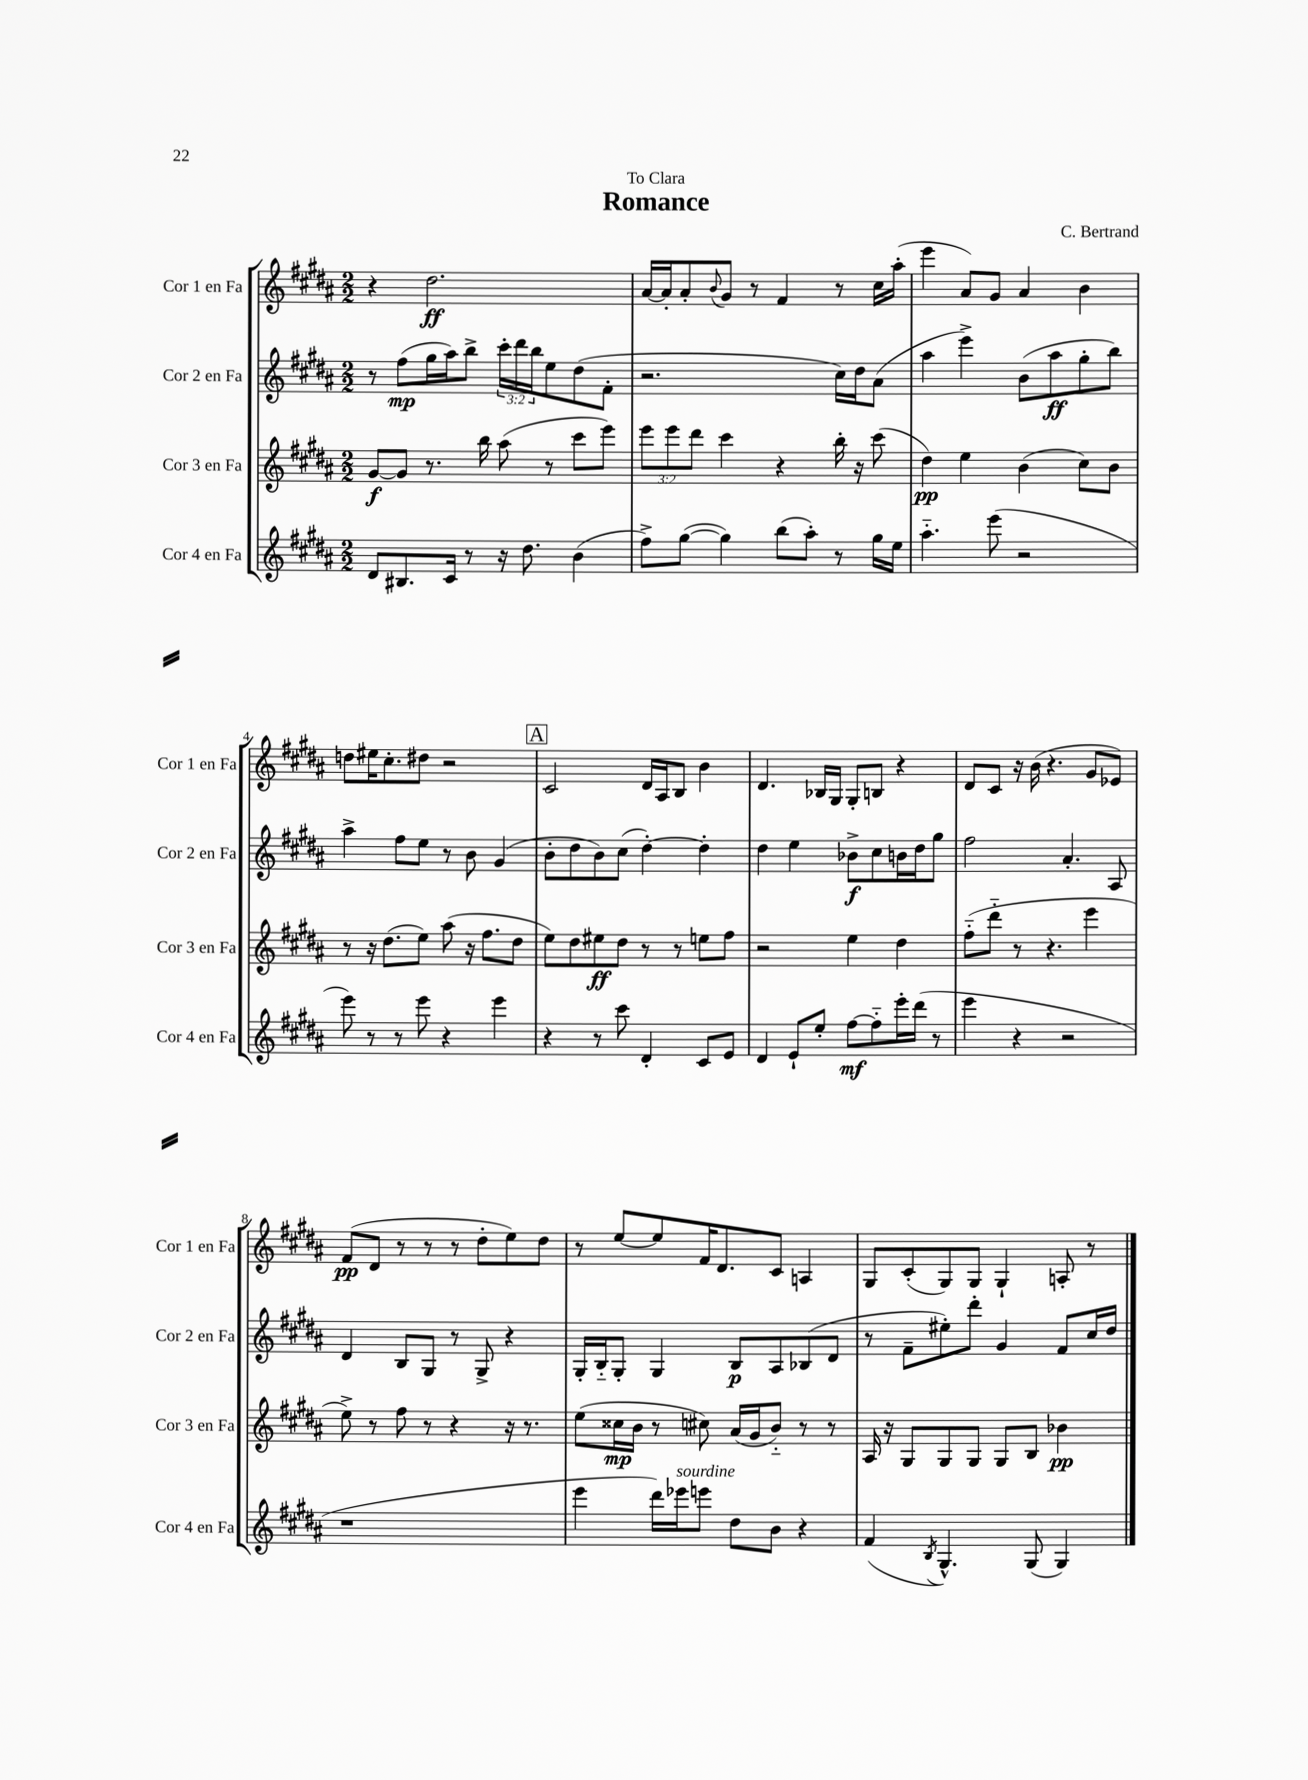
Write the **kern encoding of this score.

**kern	**kern	**kern	**kern
*staff4	*staff3	*staff2	*staff1
*clefG2	*clefG2	*clefG2	*clefG2
*k[f#c#g#d#a#]	*k[f#c#g#d#a#]	*k[f#c#g#d#a#]	*k[f#c#g#d#a#]
*M2/2	*M2/2	*M2/2	*M2/2
8d#/L	[8g#/L	8r	4r
8.B#/	8g#/]J	(8ff#\L	.
.	8.r	16gg#\L	2.dd#\
16c#/Jk	.	16aa#\J)	.
8r	.	8bb^\J	.
.	16bb\	.	.
16r	(8aa#\	24ccc#'\LL	.
.	.	24ddd#\	.
8.dd#\	.	.	.
.	.	24bb\J	.
.	8r	8ee\	.
(4b\	8ccc#\L	(8dd#\	.
.	8eee\J)	8f#'\J	.
=	=	=	=
8ff#^\L)	12eee\L	2.r	[16a#/LL
.	.	.	16a#'/]J
.	12eee\	.	.
([8gg#\J	.	.	8a#'/
.	12ddd#\J	.	.
.	.	.	8qqb/
4gg#\])	4ccc#\	.	8g#/J
.	.	.	8r
(8bb\L	4r	.	4f#/
8aa#'\J)	.	.	.
8r	16bb'\	16cc#\LL)	8r
.	16r	16dd#\J	.
16gg#\LL	(8ccc#\	(8a#\J	16cc#\LL
16ee\JJ	.	.	(16aa#'\JJ
=	=	=	=
4.aa#'~\	4dd#\)	4aa#\	4eee\
.	4ee\	4eee^\)	8a#/L)
(8eee\	.	.	8g#/J
2r	(4b\	(8b\L	4a#/
.	.	8aa#\	.
.	8cc#\L)	8gg#'\	4b\
.	8b\J	8bb\J)	.
=	=	=	=
8eee\)	8r	4aa#^\	8dd\L
8r	16r	.	16ee#\K
.	(8.dd#\L	.	8.cc#'\
8r	.	8ff#\L	.
8eee\	8ee\J)	8ee\J	8dd#\J
4r	(8aa#\	8r	2r
.	16r	8b\	.
.	8.ff#\L	.	.
4eee\	.	(4g#/	.
.	8dd#\J	.	.
=	=	=	=
4r	8ee\L)	8b'\L	2c#/
.	8dd#\	8dd#\	.
8r	8ee#\	8b\)	.
8ccc#\	8dd#\J	(8cc#\J	.
4d#'/	8r	[4dd#'\)	16d#/LL
.	.	.	16A#/J
.	8r	.	8B/J
8c#/L	8ee\L	4dd#'\]	4b\
8e/J	8ff#\J	.	.
=	=	=	=
4d#/	2r	4dd#\	4.d#/
8e`/L	.	4ee\	.
8ee'/J	.	.	16B-/LL
.	.	.	16G#/JJ
[8ff#\L	4ee\	8b-^\L	8G#'/L
8ff#'~\]	.	8cc#\	8B/J
16eee'\L	4dd#\	16b\L	4r
(16ddd#\JJ	.	16dd#\J	.
8r	.	8gg#\J	.
=	=	=	=
4eee\	(8ff#'~\L	2ff#\	8d#/L
.	8ddd#'~\J	.	8c#/J
4r	8r	.	16r
.	.	.	(16b\
.	4.r	.	4.r
2r	.	4.a#'/	.
.	4eee\	.	8g#/L
.	.	8A#/	8e-/J)
=	=	=	=
1r	8ee^\)	4d#/	(8f#/L
.	8r	.	8d#/J
.	8ff#\	8B/L	8r
.	8r	8G#/J	8r
.	4r	8r	8r
.	.	8G#^/	8dd#'\L
.	16r	4r	8ee\)
.	8.r	.	.
.	.	.	8dd#\J
=	=	=	=
4eee\	(8ee\L	16G#'/LL	8r
.	.	16B'~/J	.
.	16cc##\L	8G#'/J	[8ee/L
.	16b\JJ	.	.
16ddd#\LL)	8r	4G#/	8ee/]
16eee-\J	.	.	.
8eee\J	8cc#\)	.	16f#/K
.	.	.	8.d#/
8dd#\L	(16a#/LL	8B/L	.
.	16g#/J	.	.
8b\J	8b'~/J)	8A#/	8c#/J
4r	8r	(8B-/	4A/
.	8r	8d#/J	.
=	=	=	=
(4f#/	16A#/	8r	8G#/L
.	16r	.	.
.	8G#/L	8f#~\L	(8c#'/
8qB/	.	.	.
4.G#^^/)	8G#/	8ee#'\)	8G#/)
.	8G#/J	8ddd#'\J	8G#/J
.	8G#/L	4g#/	4G#`/
(8G#/	8B/J	.	.
4G#/)	4b-\	8f#/L	8A'/
.	.	16cc#/L	8r
.	.	16dd#/JJ	.
==	==	==	==
*-	*-	*-	*-
